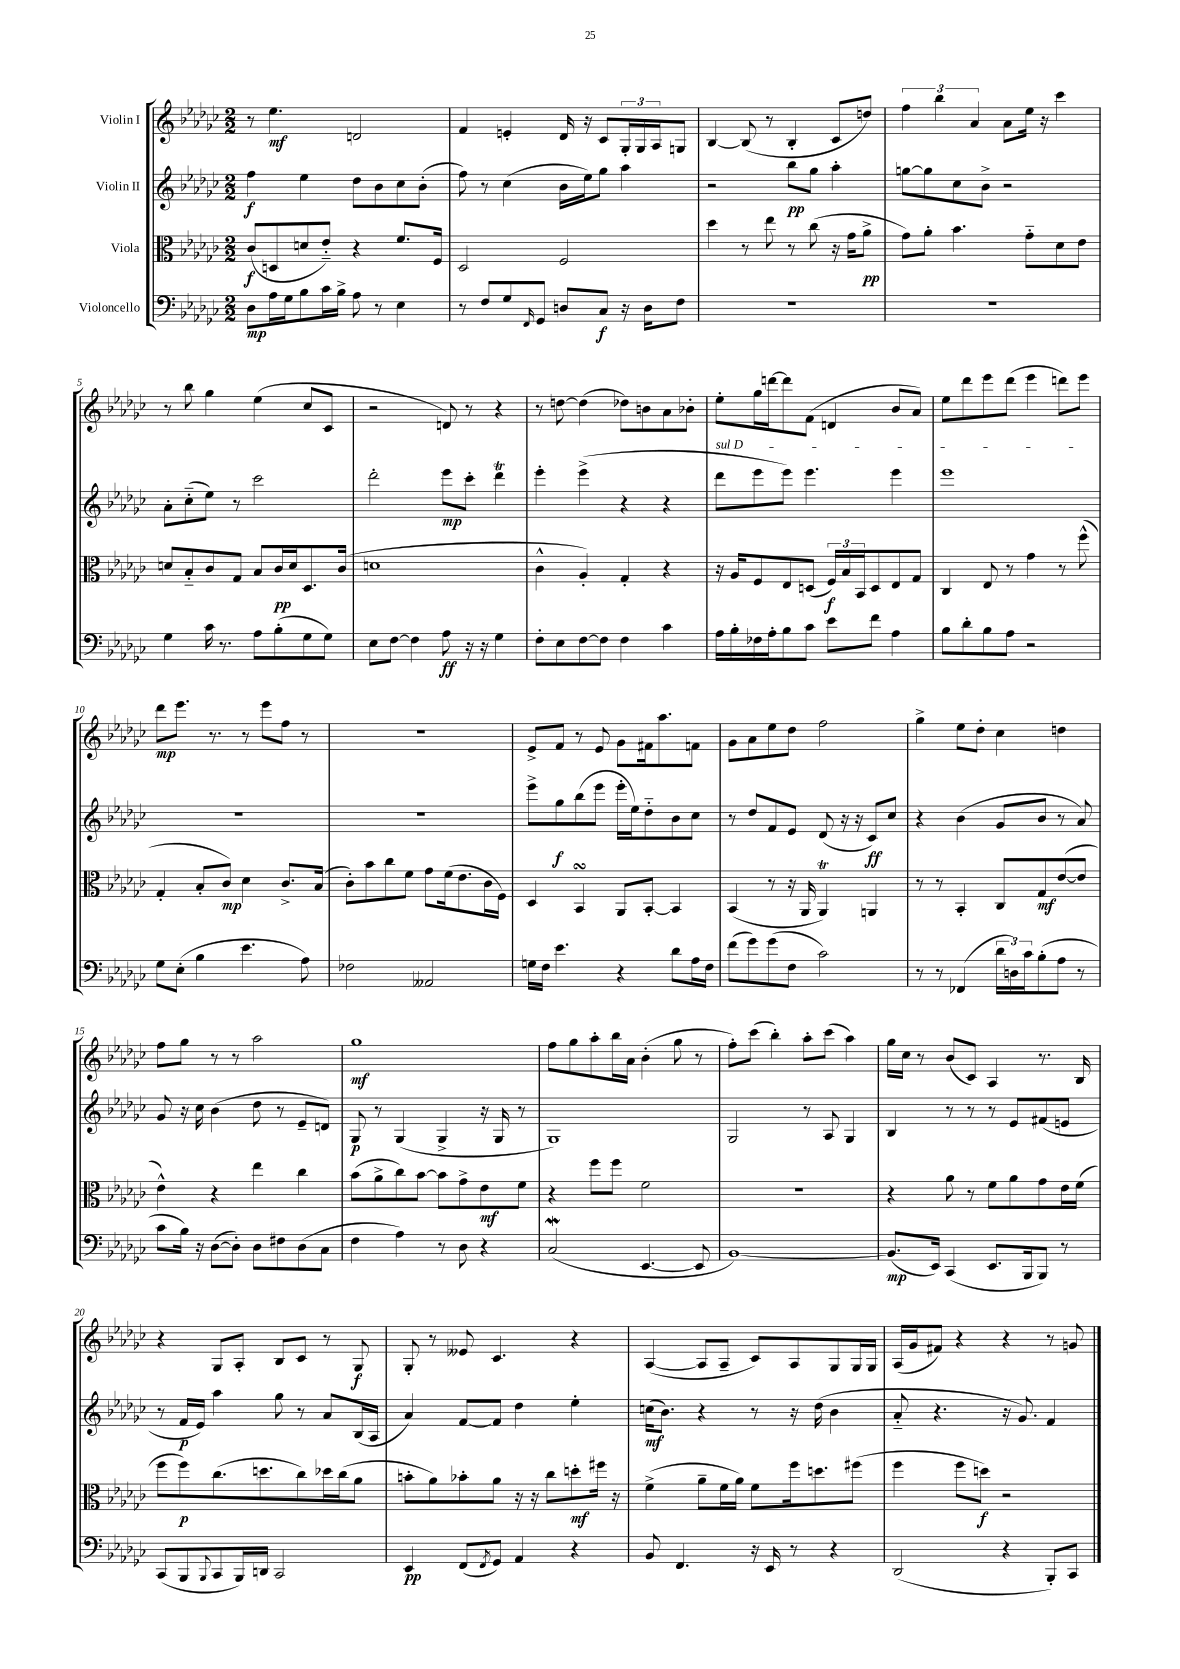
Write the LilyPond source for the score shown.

<<
\new StaffGroup <<
\new Staff = "s0" \with { instrumentName = "Violin I" } {
    \clef treble \key ges \major \numericTimeSignature \time 2/2
    r8 ees''4.\mf d'2 |
    f'4 e'4-. des'16 r16 ces'8 \tuplet 3/2 { ges16-. ges16 aes16 } g8 |
    bes4~ bes8( r8 bes4-. ces'8 d''8) |
    \tuplet 3/2 { f''4 bes''4 aes'4 } aes'8 ees''16 r16 ces'''4 |
    r8 bes''8 ges''4 ees''4( ces''8 ces'8 |
    r2 d'8) r8 r4 |
    r8 d''8~ d''4( des''8) b'8 aes'8 bes'8-. |
    ees''8-. ges''16 d'''16~ d'''8 f'8( d'4 bes'8 aes'8) |
    ees''8 des'''8 ees'''8 des'''8( ees'''4 d'''8) ees'''8 |
    des'''8\mp ees'''8. r8. r8 ees'''8 f''8 r8 |
    R1 |
    ees'8-> f'8 r8 ees'8 ges'8 fis'16 aes''8. f'8 |
    ges'8 aes'8 ees''8 des''8 f''2 |
    ges''4-> ees''8 des''8-. ces''4 d''4 |
    f''8 ges''8 r8 r8 aes''2 |
    ges''1\mf |
    f''8 ges''8 aes''8-. bes''16 aes'16 bes'4-.( ges''8 r8 |
    f''8-.) ces'''8( bes''4-.) aes''8-. ces'''8( aes''4) |
    ges''16 ces''16 r8 bes'8( ces'8) aes4 r8. bes16 |
    r4 ges8 aes8-. bes8 ces'8 r8 ges8\f |
    ges8-. r8 eeses'8 ces'4. r4 |
    aes4~( aes8 aes8-- ces'8) aes8 ges8 ges16 ges16 |
    aes16( ges'16 fis'8) r4 r4 r8 g'8 \bar "|." |
}
\new Staff = "s1" \with { instrumentName = "Violin II" } {
    \clef treble \key ges \major \numericTimeSignature \time 2/2
    f''4\f ees''4 des''8 bes'8 ces''8 bes'8-.( |
    f''8) r8 ces''4( bes'16 ees''16) ges''8 aes''4 |
    r2 bes''8\pp ges''8 aes''4-. |
    g''8~ g''8 ces''8 bes'8-> r2 |
    aes'8-. ces''8-_( ees''8) r8 ces'''2 |
    des'''2-. ees'''8\mp ces'''8-. des'''4\trill |
    ees'''4-. ees'''4->( r4 r4 |
    \once \override TextSpanner.bound-details.left.text = \markup { \italic "sul D" } des'''8\startTextSpan ees'''8 ees'''8) ees'''4. ees'''4 |
    ees'''1\stopTextSpan |
    r1 |
    r1 |
    ees'''8-> ges''8\f bes''8( ees'''8 ees'''16-. ees''16) des''8-_ bes'8 ces''8 |
    r8 des''8 f'8 ees'8 des'8( r16 r16 ces'8\ff) ces''8 |
    r4 bes'4( ges'8 bes'8 r8 aes'8) |
    ges'8 r16 ces''16 bes'4( des''8 r8 ees'8-- d'8) |
    ges8\p r8 ges4( ges4-> r16 ges16 r8 |
    ges1) |
    ges2 r8 aes8 ges4 |
    bes4 r8 r8 r8 ees'8 fis'8( e'8 |
    r8 f'16\p ees'16) aes''4 ges''8 r8 aes'8 bes16( aes16 |
    aes'4) f'8~ f'8 des''4 ees''4-. |
    c''16\mf( bes'8.) r4 r8 r16 des''16( bes'4 |
    aes'8-_ r4. r16 ges'8.) f'4 \bar "|." |
}
\new Staff = "s2" \with { instrumentName = "Viola" } {
    \clef alto \key ges \major \numericTimeSignature \time 2/2
    ces'8\f( d8 d'8 ees'8-_) r4 f'8. f16 |
    des2 f2 |
    des''4 r8 ees''8 r8 ces''8( r16 ges'16 aes'8->\pp |
    ges'8) aes'8-. bes'4. ges'8-_ des'8 ees'8 |
    d'8 bes8-_ ces'8 ges8 bes8 ces'16\pp d'16 des8. ces'16( |
    d'1 |
    ces'4-^ aes4-.) ges4-. r4 |
    r16 aes16 f8 ees8 d8( \tuplet 3/2 { f16\f) bes16 bes,16 } d8 ees8 ges8 |
    ces4 ees8 r8 ges'4 r8 f''8-^( |
    ges4-. bes8-. ces'8\mp) des'4 ces'8.-> bes16( |
    ces'8-.) bes'8 ces''8 f'8 ges'8 f'16( ees'8. ces'16 f16) |
    des4 bes,4\turn aes,8 bes,8~-. bes,4 |
    bes,4( r8 r16 aes,16 aes,4\trill) a,4 |
    r8 r8 bes,4-. ces8 ges8\mf ees'8~( ees'8 |
    ees'4-^) r4 ees''4 ces''4 |
    bes'8( aes'8-> ces''8) bes'8~ bes'8 ges'8-> ees'8\mf f'8 |
    r4 f''8 f''8 f'2 |
    R1 |
    r4 aes'8 r8 f'8 aes'8 ges'8 ees'16 f'16( |
    f''8 f''8\p) ces''8.( d''8. ces''8) des''16 ces''16( aes'8 |
    b'8-. aes'8) bes'8-. aes'8 r16 r16 ces''8 d''8-.\mf fis''16 r16 |
    f'4->( aes'8-- f'16 aes'16) f'8 f''16 d''8. fis''8( |
    f''4 f''8 d''8\f) r2 \bar "|." |
}
\new Staff = "s3" \with { instrumentName = "Violoncello" } {
    \clef bass \key ges \major \numericTimeSignature \time 2/2
    des8\mp aes16 ges16 bes8 ces'16 bes16-> aes8 r8 ees4 |
    r8 f8 ges8 \grace { f,16 } ges,8 d8 ces8\f r16 d16 f8 |
    R1 |
    R1 |
    ges4 ces'16 r8. aes8 bes8-.( ges8 ges8) |
    ees8 f8~ f4 aes8\ff r16 r16 ges4 |
    f8-. ees8 f8~ f8 f4 ces'4 |
    aes16 bes16-. fes16 aes16-. bes8 ces'8 ees'8 f'8 aes4 |
    bes8 des'8-. bes8 aes8 r2 |
    ges8 ees8-.( bes4 ees'4. aes8) |
    fes2 aeses,2 |
    g16 f16 ees'4. r4 des'8 aes16 f16 |
    f'8( ges'8) ges'8( f8 ces'2) |
    r8 r8 fes,4( \tuplet 3/2 { des'16 d16) ces'16 } bes8-.( aes8 r8 |
    ces'8 bes16) r16 des8~( des8-.) des8 fis8 des8( ces8 |
    f4 aes4) r8 des8 r4 |
    ces2\mordent( ees,4.~ ees,8 |
    bes,1~) |
    bes,8.\mp( ees,16) ces,4( ees,8. bes,,16 bes,,8) r8 |
    ces,8( bes,,8 \appoggiatura { bes,,8 } ces,8 bes,,16) d,16 ces,2 |
    ees,4\pp f,8( \acciaccatura { f,8 } ges,8) aes,4 r4 |
    bes,8 f,4. r16 ees,16 r8 r4 |
    des,2( r4 bes,,8-.) ces,8 \bar "|." |
}
>>
>>
